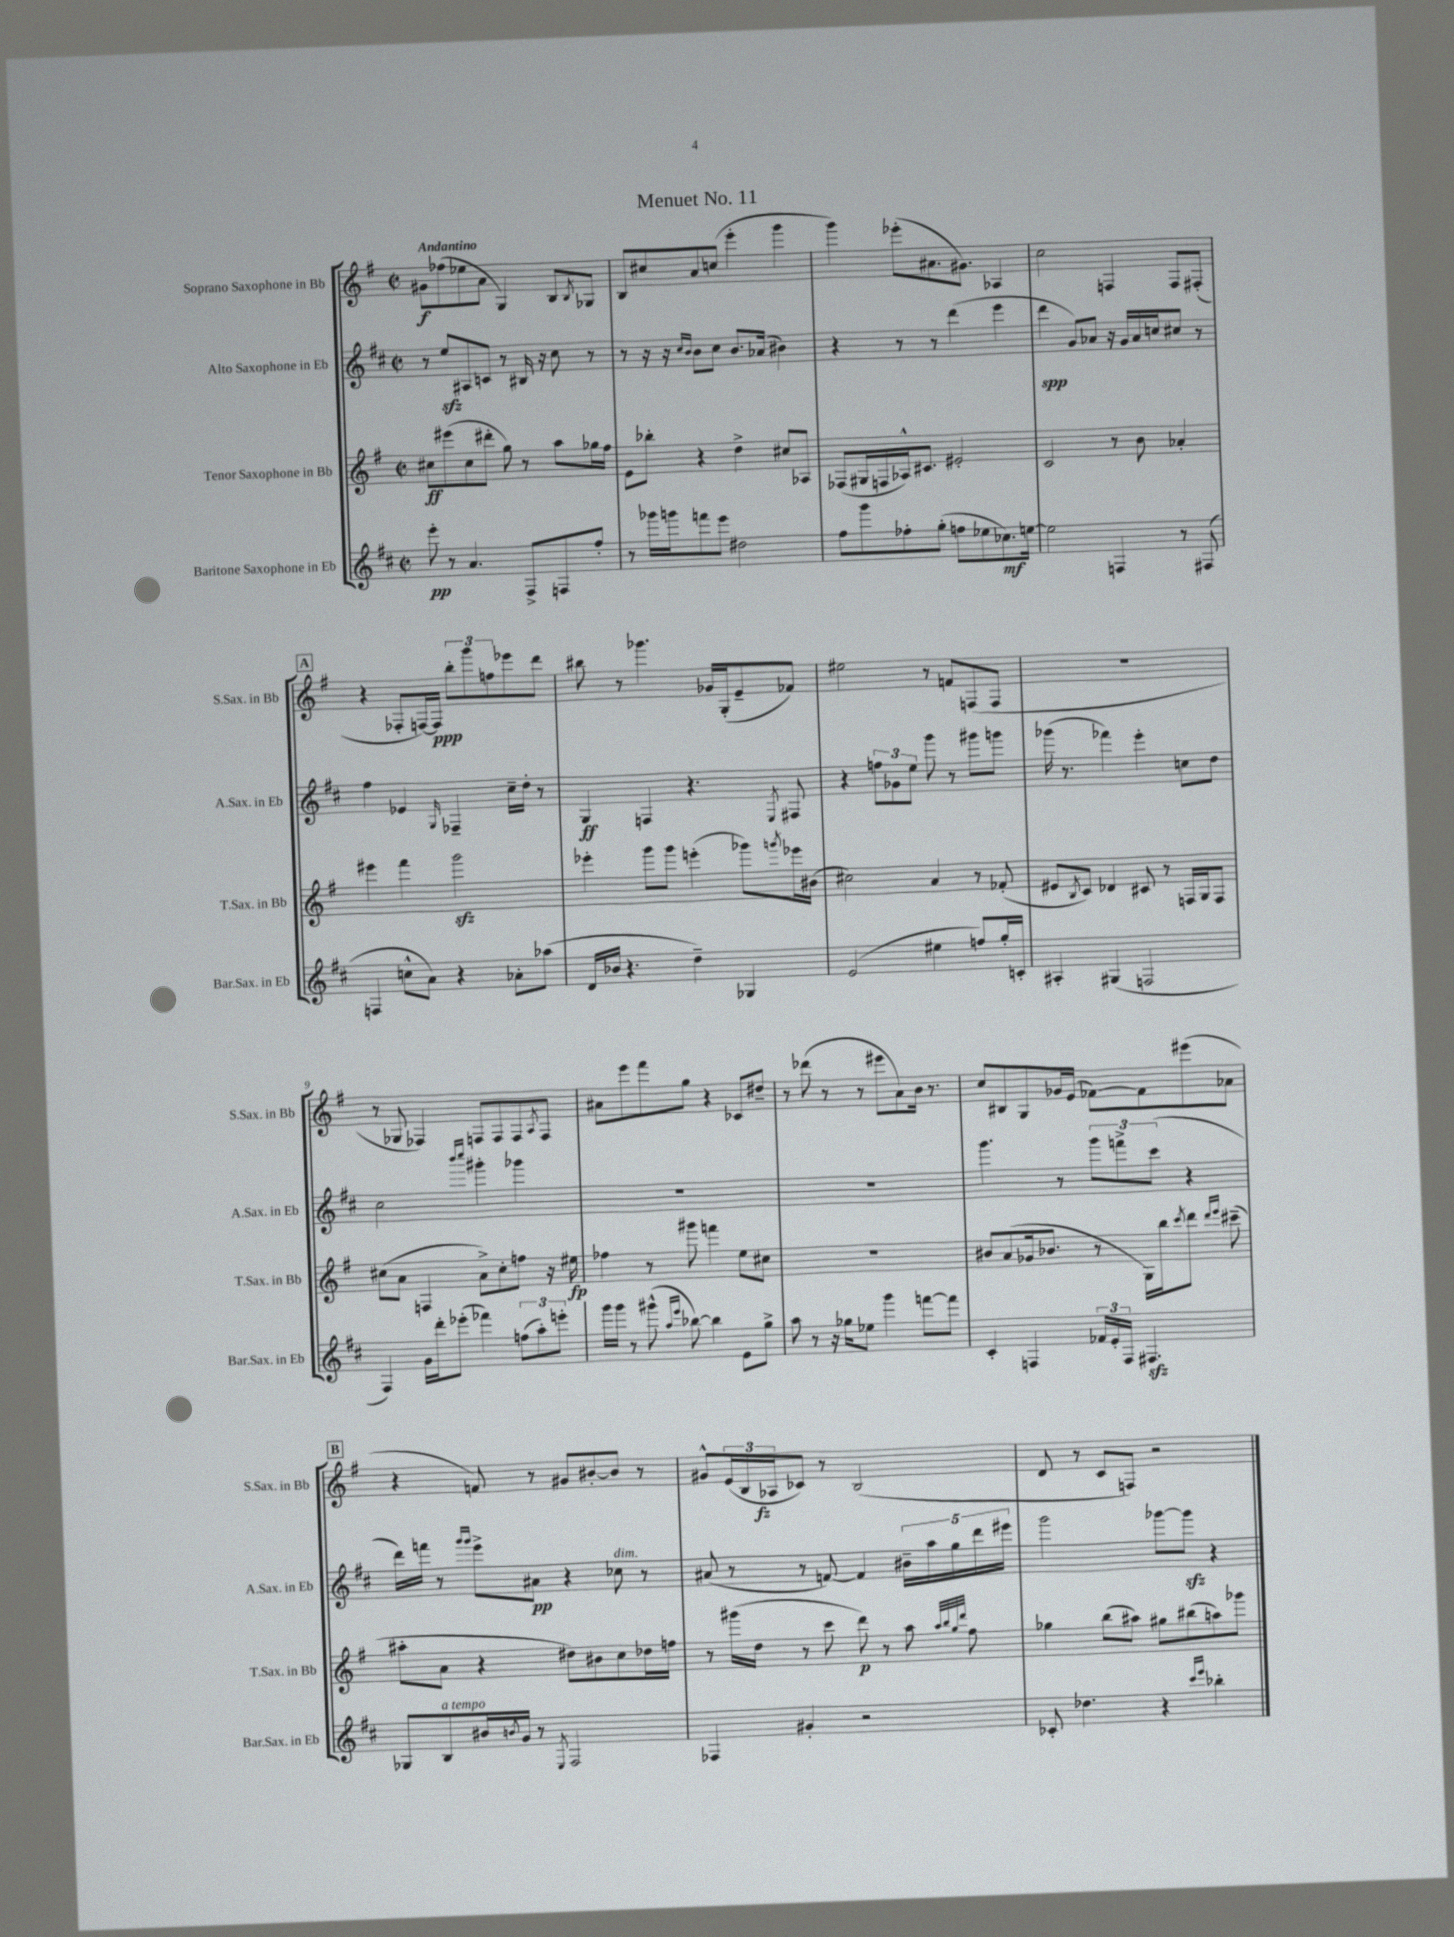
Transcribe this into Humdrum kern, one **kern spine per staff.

**kern	**dynam	**kern	**dynam	**kern	**dynam	**kern	**dynam
*part4	*part4	*part3	*part3	*part2	*part2	*part1	*part1
*staff4	*staff4	*staff3	*staff3	*staff2	*staff2	*staff1	*staff1
*I"Baritone Saxophone in Eb	*	*I"Tenor Saxophone in Bb	*	*I"Alto Saxophone in Eb	*	*I"Soprano Saxophone in Bb	*
*I'Bar.Sax. in Eb	*	*I'T.Sax. in Bb	*	*I'A.Sax. in Eb	*	*I'S.Sax. in Bb	*
*clefG2	*	*clefG2	*	*clefG2	*	*clefG2	*
*k[f#c#]	*	*k[f#]	*	*k[f#c#]	*	*k[f#]	*
*M2/2	*	*M2/2	*	*M2/2	*	*M2/2	*
*met(c|)	*	*met(c|)	*	*met(c|)	*	*met(c|)	*
=1	=1	=1	=1	=1	=1	=1	=1
!	!	!	!	!	!	!LO:TX:a:B:t=Andantino	!
8eee'\	pp	8cc#X\L	ff	8r	.	8g#X\L	f
8r	.	(8eee#X\	.	8eezz/L	.	(8ff-X\	.
4.a/	.	8cc#\	.	8A#X/	.	8ee-X\	.
.	.	8ddd#X'\J	.	8cn/J	.	8a\J	.
.	.	8gg\)	.	8r	.	4G/)	.
8F#^/L	.	8r	.	16B#X/	.	.	.
.	.	.	.	16r	.	.	.
8Fn/	.	8aa\L	.	8cc#\	.	8B/L	.
.	.	.	.	.	.	8qB/	.
8ff#'/J	.	16gg-X\L	.	8r	.	8G-X/J	.
.	.	16ff#\JJ	.	.	.	.	.
=2	=2	=2	=2	=2	=2	=2	=2
8r	.	8e\L	.	8r	.	8B/L	.
16ggg-X\LL	.	8bb-X'\J	.	16r	.	8cc#X/	.
16gggn\J	.	.	.	16r	.	.	.
.	.	.	.	16qqcc#/LL	.	.	.
.	.	.	.	16qqb/JJ	.	.	.
8fffn\	.	4r	.	8b\L	.	8a/	.
8eee\J	.	.	.	8cc#\J	.	(8ccn/J	.
2dd#X\	.	4dd^\	.	8.b/L	.	4eee'\	.
.	.	.	.	(16a-X/Jk	.	.	.
.	.	8cc#X/L	.	4b#X\)	.	4ggg\	.
.	.	8A-X/J	.	.	.	.	.
=3	=3	=3	=3	=3	=3	=3	=3
8ff#\L	.	(8F-X/L	.	4r	.	4ggg\)	.
8ggg\	.	16G#X/L	.	.	.	.	.
.	.	16Fn/	.	.	.	.	.
8ff-X'\	.	16A-X^^/J)	.	8r	.	(8eee-X'\L	.
.	.	8.c#X/J	.	.	.	.	.
(8gg'\J	.	.	.	8r	.	8.a#X\	.
8ffn\L	.	2e#X'/	.	(4ddd\	.	.	.
.	.	.	.	.	.	8.g#X\J)	.
8ee-X\	.	.	.	.	.	.	.
8.cc-X\)	mf	.	.	4eee\	.	4A-X/	.
[16een\Jk	.	.	.	.	.	.	.
=4	=4	=4	=4	=4	=4	=4	=4
2ee\]	.	2c/	.	4ddd\	spp	2cc\	.
.	.	.	.	8g/L)	.	.	.
.	.	.	.	8a-X/J	.	.	.
4Fn/	.	8r	.	16r	.	4Fn/	.
.	.	.	.	16g/LL	.	.	.
.	.	8b\	.	16a-/	.	.	.
.	.	.	.	16ccn/J	.	.	.
8r	.	4a-X'/	.	8cc#X/J	.	8F/L	.
(8F#X/	.	.	.	8r	.	(8F#X'/J	.
!!LO:LB:g=z
!!LO:REH:place=s1:t=A
=5	=5	=5	=5	=5	=5	=5	=5
4Fn/	.	4eee#X\	.	4ff#\	.	4r	.
8ccn^^\L	.	4fff#\	.	4e-X/	.	8F-X'/L	.
8a\J)	.	.	.	.	.	[16Fn/L)	.
.	.	.	.	.	.	16F/JJ]	ppp
.	.	.	.	16qqG/	.	.	.
4r	.	2gggzz\	.	4F-X~/	.	12bb'\L	.
.	.	.	.	.	.	12ggg\	.
.	.	.	.	.	.	12ffn\	.
8a-X'\L	.	.	.	16cc#~\LL	.	8eee-X\	.
.	.	.	.	16dd'\JJ	.	.	.
(8aa-X\J	.	.	.	8r	.	8ddd\J	.
=6	=6	=6	=6	=6	=6	=6	=6
16d/LL	.	4eee-X'\	.	4G/	ff	8bb#X\	.
16b-X/JJ	.	.	.	.	.	.	.
4.r	.	.	.	.	.	8r	.
.	.	8ggg\L	.	4Fn/	.	4.ggg-X\	.
.	.	8ggg\J	.	.	.	.	.
4dd~\)	.	(4eeen'\	.	4.r	.	.	.
.	.	.	.	.	.	16g-X/LL	.
.	.	.	.	.	.	(16G'/J	.
4G-X/	.	8ggg-X\L)	.	.	.	8e~/	.
.	.	8qgggn/	.	8qE/	.	.	.
.	.	16eee-X\L	.	8F#X/	.	8f-X/J)	.
.	.	(16b#X\JJ	.	.	.	.	.
=7	=7	=7	=7	=7	=7	=7	=7
(2e/	.	2cc#X\)	.	4r	.	2ee#X\	.
.	.	.	.	12ffn\L	.	.	.
.	.	.	.	12g-X\	.	.	.
.	.	.	.	12ee\J	.	.	.
4ee#X\	.	4a/	.	8ggg\	.	8r	.
.	.	.	.	8r	.	8fn/L	.
8ffn/L)	.	8r	.	8ggg#X\L	.	(8Fn/	.
16gg'/L	.	(8f-X'/	.	8gggn\J	.	8F/J	.
16cn'/JJ	.	.	.	.	.	.	.
=8	=8	=8	=8	=8	=8	=8	=8
4A#X'/	.	8e#X/L	.	(16ggg-X\	.	1r	.
.	.	.	.	8.r	.	.	.
.	.	8qB/	.	.	.	.	.
.	.	8c/J)	.	.	.	.	.
(4G#X/	.	4d-X/	.	4fff-X\)	.	.	.
2Fn/	.	8c#X/	.	4eee'\	.	.	.
.	.	8r	.	.	.	.	.
.	.	16Fn/LL	.	8ccn\L	.	.	.
.	.	16G/J	.	.	.	.	.
.	.	8F/J	.	8dd\J	.	.	.
!!LO:LB:g=z
=9	=9	=9	=9	=9	=9	=9	=9
4F#/)	.	(8cc#X\L	.	2cc#\	.	8r	.
.	.	8a\J	.	.	.	8G-X/	.
16g\LL	.	4Fn/	.	.	.	4F-X/)	.
16ddd'\J	.	.	.	.	.	.	.
(8eee-X'\J	.	.	.	.	.	.	.
.	.	.	.	16qqbbb/LL	.	.	.
.	.	.	.	16qqcccc#/JJ	.	.	.
4fff-X\)	.	8a^\L)	.	4ggg#X'\	.	8Fn/L	.
.	.	8cc#'\	.	.	.	8F/	.
(12ffn\L	.	8ffn\J	.	4ggg-X\	.	8F/	.
12aa'\)	.	.	.	.	.	.	.
.	.	.	.	.	.	8qA/	.
.	.	16r	.	.	.	8F/J	.
12eeen'\J	.	.	.	.	.	.	.
.	.	16ee#X\	fp	.	.	.	.
=10	=10	=10	=10	=10	=10	=10	=10
16ggg\LL	.	4ff-X\	.	1r	.	8a#X\L	.
16ggg\JJ	.	.	.	.	.	.	.
8r	.	.	.	.	.	8eee\	.
(8ggg#X^^\	.	8r	.	.	.	8fff#\	.
16qqaa/LL	.	.	.	.	.	.	.
16qqeee/JJ	.	.	.	.	.	.	.
[8bb-X\)	.	8ggg#X\	.	.	.	8gg\J	.
4bb-\]	.	4fffn\	.	.	.	4r	.
8e\L	.	8ee\L	.	.	.	8c-X/L	.
8gg^\J	.	8cc#X\J	.	.	.	8dd#X~/J	.
=11	=11	=11	=11	=11	=11	=11	=11
8aa\	.	1r	.	1r	.	8r	.
8r	.	.	.	.	.	(8ddd-X\	.
16r	.	.	.	.	.	8r	.
16gg-X\KL	.	.	.	.	.	.	.
8ee-X\J	.	.	.	.	.	8r	.
4ggg\	.	.	.	.	.	8eee#X\L	.
.	.	.	.	.	.	8a\)	.
[8fffn\L	.	.	.	.	.	16b\Jk	.
.	.	.	.	.	.	8.r	.
8fff\J]	.	.	.	.	.	.	.
=12	=12	=12	=12	=12	=12	=12	=12
4c#'/	.	8b#X/L	.	4.ggg\	.	8cc/L	.
.	.	(8a/	.	.	.	8B#X/	.
4Fn/	.	16g-X/k	.	.	.	8G/	.
.	.	8.b-X/J	.	.	.	.	.
.	.	.	.	8r	.	16g-X/L	.
.	.	.	.	.	.	(16e/JJ	.
24f-X/LL	.	8r	.	12ggg\L	.	[8f-X\L)	.
24e'/	.	.	.	.	.	.	.
24F/JJ	.	.	.	12fffn^\	.	.	.
4.F#Xzz/	.	16G\LL)	.	.	.	8f-\]	.
.	.	.	.	(12ccc#\J	.	.	.
.	.	16bb\J	.	.	.	.	.
.	.	8qccc/	.	.	.	.	.
.	.	8ddd\J	.	4r	.	(8eee#X\	.
.	.	16qqddd/LL	.	.	.	.	.
.	.	16qqeee/JJ	.	.	.	.	.
.	.	(8ccc#X~\	.	.	.	8a-X\J	.
!!LO:LB:g=z
!!LO:REH:place=s1:t=B
=13	=13	=13	=13	=13	=13	=13	=13
8G-X/L	.	8aa#X'\L	.	16ddd\LL)	.	4r	.
.	.	.	.	16fffn\JJ	.	.	.
!LO:TX:a:i:t=a tempo	!	!	!	!	!	!	!
8B/	.	8a\J	.	8r	.	.	.
.	.	.	.	16qqggg/LL	.	.	.
.	.	.	.	16qqggg/JJ	.	.	.
16b#X/L	.	4r	.	8eee^\L	.	8fn/)	.
8qbn/	.	.	.	.	.	.	.
16g/JJ	.	.	.	.	.	.	.
8r	.	.	.	8a#X\J	pp	8r	.
8qE/	.	.	.	.	.	.	.
2F#/	.	8dd#X\L)	.	4r	.	8g#X/L	.
.	.	8b#X\	.	.	.	[8b#X'/	.
!	!	!	!	!LO:TX:a:i:t=dim.	!	!	!
.	.	8cc\	.	8cc-X\	.	8b#/J]	.
.	.	16dd-X\L	.	8r	.	8r	.
.	.	16ffn\JJ	.	.	.	.	.
=14	=14	=14	=14	=14	=14	=14	=14
4F-X/	.	8r	.	(8a#X/	.	8g#X^^/L	.
.	.	(16ggg#X\LL	.	8r	.	(24e/L	.
.	.	.	.	.	.	24B/	.
.	.	16dd\JJ	.	.	.	.	.
.	.	.	.	.	.	24A-X/J	fz
4g#X'/	.	8r	.	8r	.	8c-X/J)	.
.	.	8ccc\	.	[8fn/)	.	8r	.
2r	.	8ddd\)	p	4f/]	.	(2B/	.
.	.	8r	.	.	.	.	.
.	.	8aa\	.	20b#X~\LL	.	.	.
.	.	.	.	20aa\	.	.	.
.	.	.	.	20gg\	.	.	.
.	.	32qqaa/LLL	.	.	.	.	.
.	.	32qqbb/	.	.	.	.	.
.	.	32qqgg/	.	.	.	.	.
.	.	32qqddd/JJJ	.	.	.	.	.
.	.	8ff#\	.	.	.	.	.
.	.	.	.	20ddd\	.	.	.
.	.	.	.	20eee#X\JJ	.	.	.
=15	=15	=15	=15	=15	=15	=15	=15
8c-X'/	.	4gg-X\	.	2ggg\	.	8d/	.
4.dd-X\	.	.	.	.	.	8r	.
.	.	(8bb\L	.	.	.	8c/L	.
.	.	8aa#X\J)	.	.	.	8Fn/J)	.
4r	.	8gg#X\L	.	[8ggg-X\L	.	2r	.
.	.	(8bb#X\	.	8ggg-zz\J]	.	.	.
16qqccc#/LL	.	.	.	.	.	.	.
16qqeee/JJ	.	.	.	.	.	.	.
4bb-X'\	.	8aan\)	.	4r	.	.	.
.	.	8ggg-X\J	.	.	.	.	.
==	==	==	==	==	==	==	==
*-	*-	*-	*-	*-	*-	*-	*-
